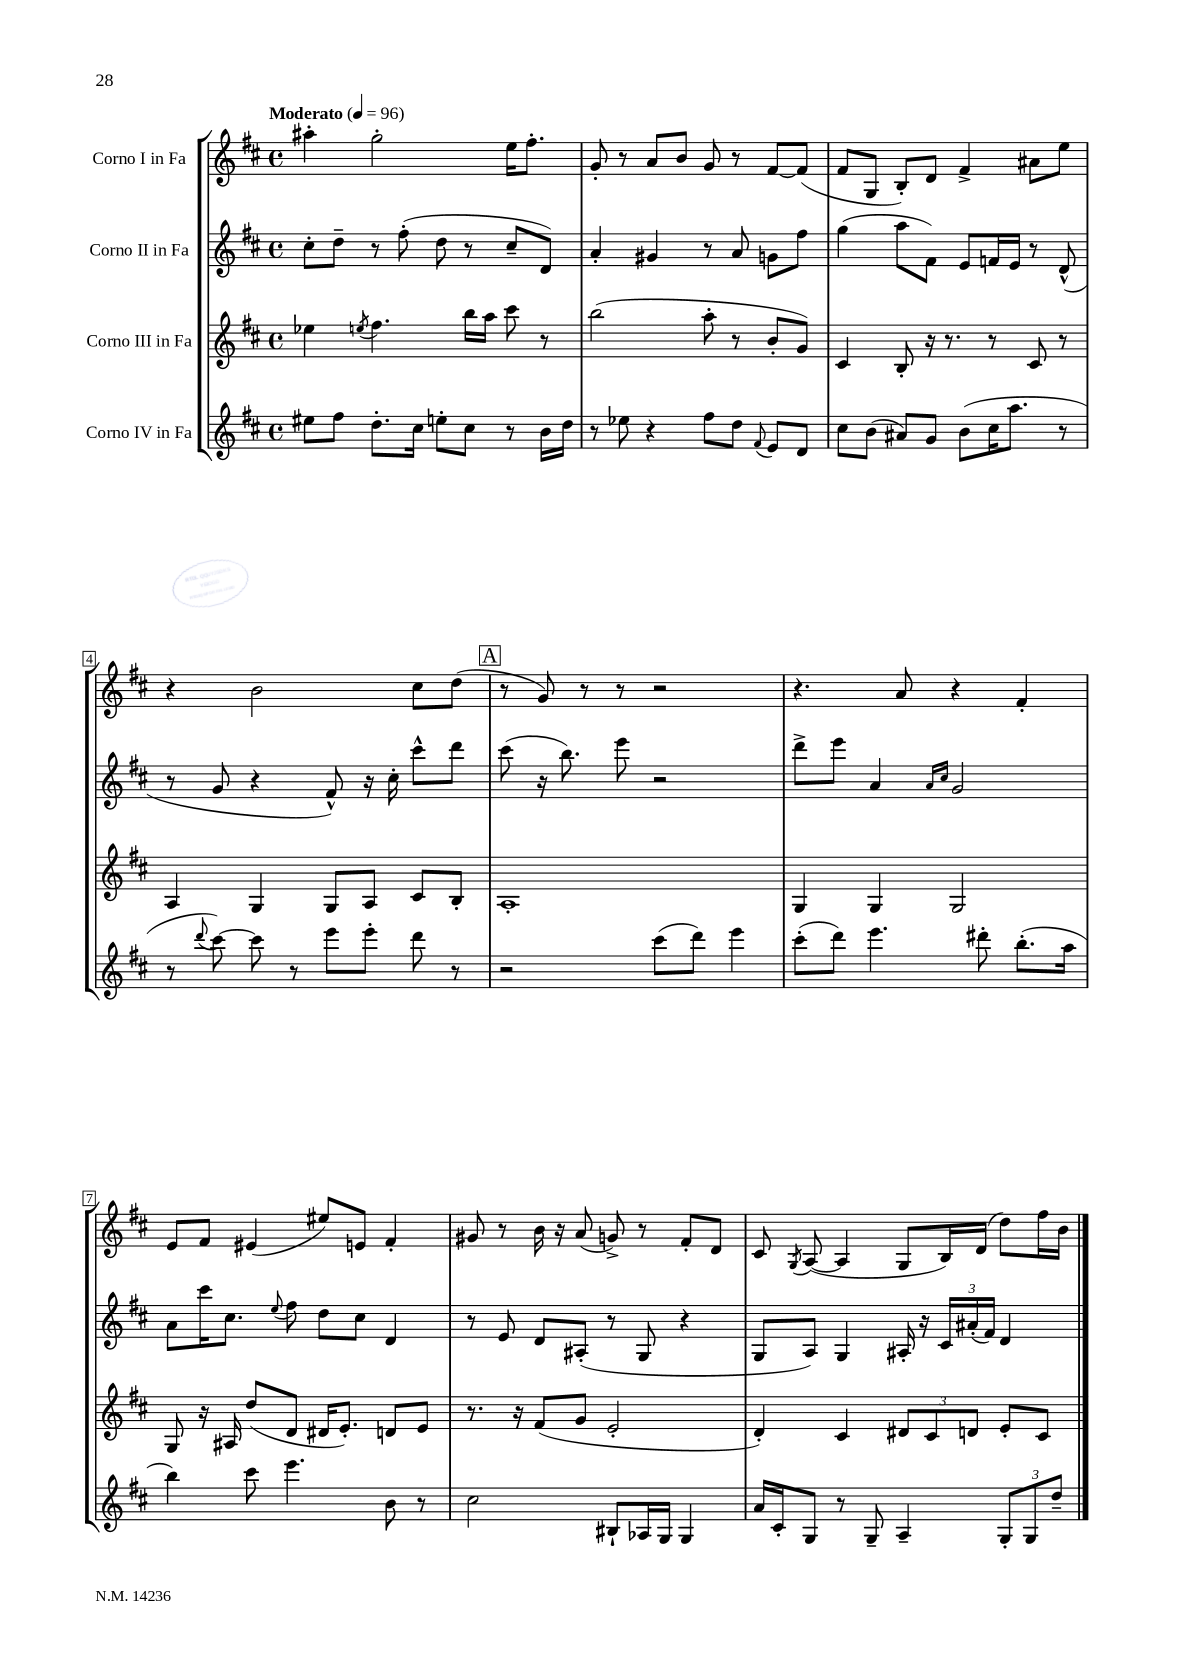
<<
\new StaffGroup <<
\new Staff = "s0" \with { instrumentName = "Corno I in Fa" } {
    \clef treble \key d \major \defaultTimeSignature \time 4/4 \tempo "Moderato" 4 = 96
    \autoBeamOff ais''4-. g''2-. e''16[ fis''8.]-. |
    g'8-. r8 a'8[ b'8] g'8 r8 fis'8[~ fis'8]( |
    fis'8[ g8] b8[-.) d'8] fis'4-> ais'8[ e''8] |
    r4 b'2 cis''8[ d''8]( |
    \mark \markup { \box "A" } r8 g'8) r8 r8 r2 |
    r4. a'8 r4 fis'4-. |
    e'8[ fis'8] eis'4( eis''8[) e'8] fis'4-. |
    gis'8 r8 b'16 r16 a'8( g'8->) r8 fis'8[-. d'8] |
    cis'8 \acciaccatura { g8 } a8~( a4 g8[ b16) d'16]( d''8[) fis''16 b'16] \bar "|." |
}
\new Staff = "s1" \with { instrumentName = "Corno II in Fa" } {
    \clef treble \key d \major \defaultTimeSignature \time 4/4
    \autoBeamOff cis''8[-. d''8]-- r8 fis''8-.( d''8 r8 cis''8[-- d'8]) |
    a'4-. gis'4 r8 a'8 g'8[ fis''8] |
    g''4( a''8[ fis'8]) e'8[ f'16 e'16] r8 d'8-^( |
    r8 g'8 r4 fis'8-^) r16 cis''16-. cis'''8[-^ d'''8] |
    \mark \markup { \box "A" } cis'''8( r16 b''8.) e'''8 r2 |
    d'''8[-> e'''8] a'4 \grace { a'16[ cis''16] } g'2 |
    a'8[ cis'''16 cis''8.] \appoggiatura { e''8 } fis''8 d''8[ cis''8] d'4 |
    r8 e'8 d'8[ ais8]-.( r8 g8 r4 |
    g8[ a8]) g4 ais16-. r16 \tuplet 3/2 { cis'16[ ais'16-.( fis'16]) } d'4 \bar "|." |
}
\new Staff = "s2" \with { instrumentName = "Corno III in Fa" } {
    \clef treble \key d \major \defaultTimeSignature \time 4/4
    \autoBeamOff ees''4 \acciaccatura { e''8 } fis''4. b''16[ a''16] cis'''8 r8 |
    b''2( a''8-. r8 b'8[-. g'8]) |
    cis'4 b8-. r16 r8. r8 cis'8 r8 |
    a4 g4 g8[ a8] cis'8[ b8]-. |
    \mark \markup { \box "A" } a1-. |
    g4 g4 g2 |
    g8 r16 ais16 d''8[( d'8] dis'16[ e'8.]-.) d'8[ e'8] |
    r8. r16 fis'8[( g'8] e'2-. |
    d'4-.) cis'4 \tuplet 3/2 { dis'8[ cis'8 d'8] } e'8[-. cis'8] \bar "|." |
}
\new Staff = "s3" \with { instrumentName = "Corno IV in Fa" } {
    \clef treble \key d \major \defaultTimeSignature \time 4/4
    \autoBeamOff eis''8[ fis''8] d''8.[-. cis''16] e''8[-. cis''8] r8 b'16[ d''16] |
    r8 ees''8 r4 fis''8[ d''8] \appoggiatura { fis'8 } e'8[ d'8] |
    cis''8[ b'8]( ais'8[) g'8] b'8[( cis''16 a''8.] r8 |
    r8 \appoggiatura { d'''8 } cis'''8~) cis'''8 r8 e'''8[ e'''8]-. d'''8 r8 |
    \mark \markup { \box "A" } r2 cis'''8[( d'''8]) e'''4 |
    cis'''8[-.( d'''8]) e'''4. dis'''8-. b''8.[-.( a''16] |
    b''4) cis'''8 e'''4. b'8 r8 |
    cis''2 bis8[-! aes16 g16] g4 |
    a'16[ cis'16-. g8] r8 g8-- a4-- \tuplet 3/2 { g8[-. g8 d''8]-- } \bar "|." |
}
>>
>>
\layout { \context { \Score \override BarNumber.stencil = #(make-stencil-boxer 0.1 0.3 ly:text-interface::print) } }
